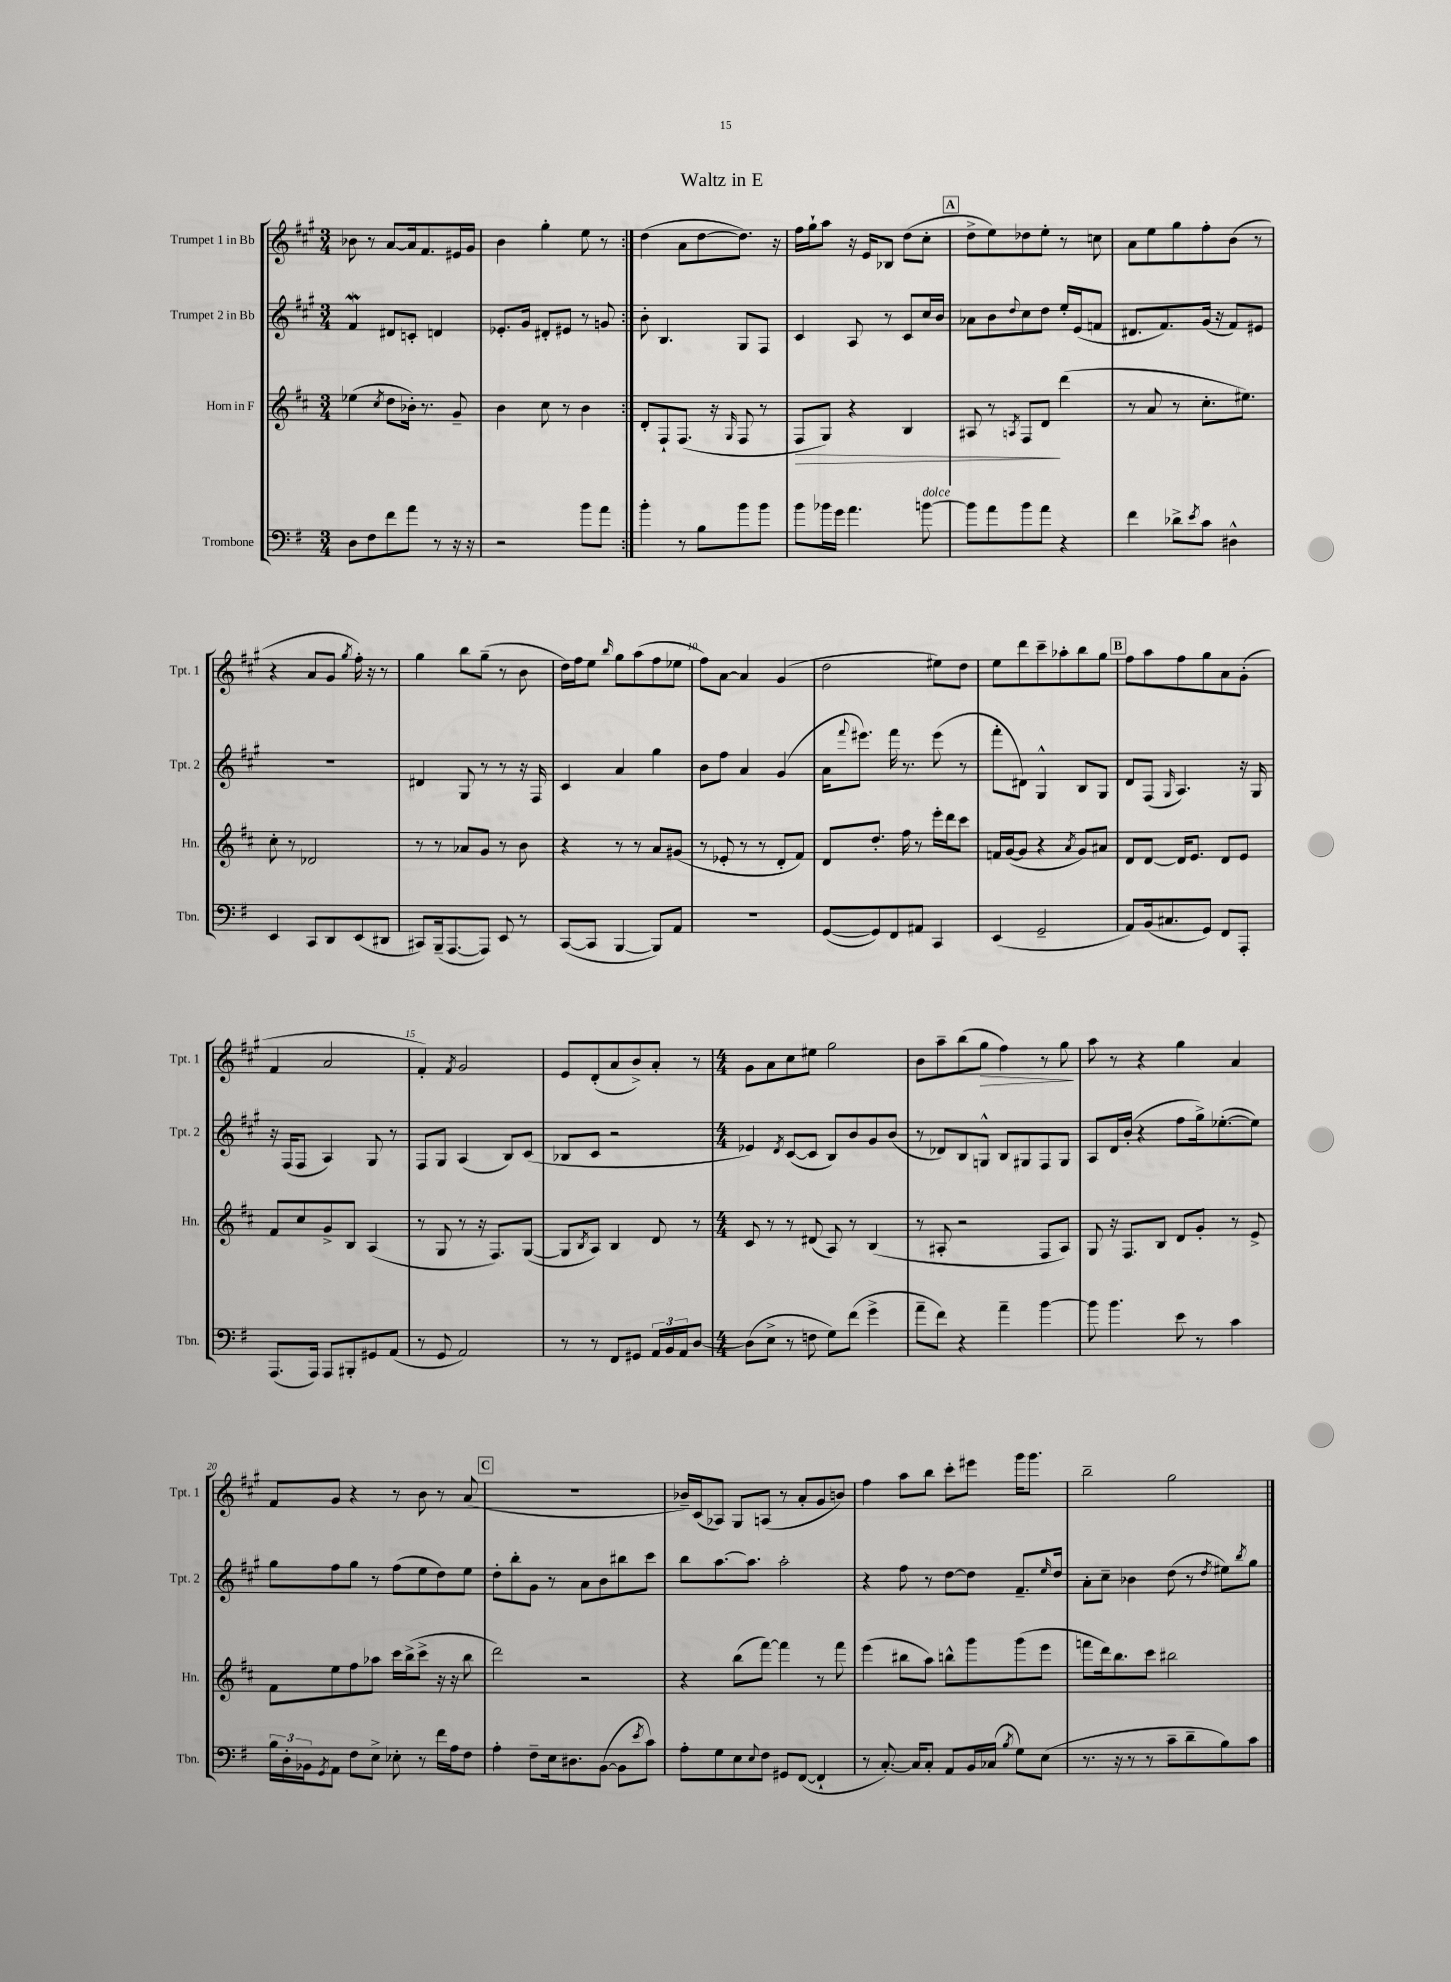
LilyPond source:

\header { title = "Waltz in E" }
<<
\new StaffGroup <<
\new Staff = "s0" \with { instrumentName = "Trumpet 1 in Bb" shortInstrumentName = "Tpt. 1" } {
    \clef treble \key a \major \numericTimeSignature \time 3/4
    \repeat volta 2 { bes'8 r8 a'8~ a'16 fis'8. eis'16 gis'16 |
    b'4 gis''4-. e''8 r8 | }
    d''4( a'8 d''8~ d''8.) r16 |
    fis''16 gis''16-! a''8 r16 e'16 bes8 d''8( cis''8-. |
    \mark \markup { \box "A" } d''8-> e''8) des''8 e''8-. r8 c''8 |
    a'8 e''8 gis''8 fis''8-. b'8( r8 |
    r4 a'8 gis'8 \acciaccatura { gis''8 } fis''16-.) r16 r8 |
    gis''4 b''8 gis''8--( r8 b'8 |
    d''16) fis''16 e''8 \grace { b''16 } gis''8 a''8( fis''8 ees''8 |
    fis''8) a'8~ a'4 gis'4( |
    d''2 eis''8) d''8 |
    e''8 d'''8 cis'''8-- aes''8-. b''8 gis''8 |
    \mark \markup { \box "B" } fis''8 a''8 fis''8 gis''8 a'8 gis'8-.( |
    fis'4 a'2 |
    fis'4-.) \acciaccatura { fis'8 } gis'2 |
    e'8 d'8-.( a'8 b'8->) a'8-. r8 |
    \numericTimeSignature \time 4/4 gis'8 a'8 cis''8 eis''8 gis''2 |
    b'8 a''8-- b''8( gis''8\> fis''4) r8 gis''8\! |
    a''8 r8 r4 gis''4 a'4 |
    fis'8 gis'8 r4 r8 b'8 r8 a'8( |
    \mark \markup { \box "C" } R1 |
    bes'16--) cis'16( aes8) gis8 a8( r8 a'8-. gis'8 b'8) |
    fis''4 a''8 b''8 cis'''8-. eis'''8 gis'''16 gis'''8. |
    b''2-- gis''2 \bar "|." |
}
\new Staff = "s1" \with { instrumentName = "Trumpet 2 in Bb" shortInstrumentName = "Tpt. 2" } {
    \clef treble \key a \major \numericTimeSignature \time 3/4
    \repeat volta 2 { fis'4\mordent dis'8 c'8-. d'4 |
    ees'8.-. gis'16 dis'8-. eis'8 r8 g'8 | }
    b'8-. b4. gis8 fis8 |
    cis'4 a8 r8 cis'8 cis''16 b'16 |
    \mark \markup { \box "A" } aes'8 b'8 \appoggiatura { d''8 } cis''8 d''8 e''16-. e'16( f'8 |
    dis'8. fis'8.) gis'16( r16 fis'8) eis'8 |
    R2. |
    dis'4 gis8 r8 r8 r16 fis16 |
    cis'4 a'4 gis''4 |
    b'8 fis''8 a'4 gis'4( |
    a'16 \appoggiatura { fis'''8 } eis'''8.) fis'''16 r8. eis'''8( r8 |
    fis'''8-. dis'8) gis4-^ b8 gis8 |
    \mark \markup { \box "B" } d'8 fis8( \grace { gis16 } a4.) r16 gis16 |
    r16 fis16( fis8 a4) gis8 r8 |
    fis8 gis8 a4( b8) cis'8( |
    bes8 cis'8 r2 |
    \numericTimeSignature \time 4/4 ees'4) \acciaccatura { d'8 } cis'8~( cis'8 b8) b'8 gis'8 b'8( |
    r8 des'8) b8 g8-^ b8 gis8 fis8 gis8 |
    a8 d'16 b'16-.( r4 fis''8 gis''16->) ees''8.~-.( ees''8) |
    gis''8 fis''8 gis''8 r8 fis''8( e''8 d''8) e''8 |
    \mark \markup { \box "C" } d''8-. b''8-. gis'8 r8 a'8 b'8 bis''8 cis'''8 |
    b''8 a''8.~ a''8. a''2-. |
    r4 fis''8 r8 d''8~ d''8 fis'8.-- \grace { e''16 } d''16 |
    a'8-. cis''8-- bes'4 d''8( r8 \acciaccatura { d''8 } eis''8) \acciaccatura { b''8 } gis''8 \bar "|." |
}
\new Staff = "s2" \with { instrumentName = "Horn in F" shortInstrumentName = "Hn." } {
    \clef treble \key d \major \numericTimeSignature \time 3/4
    \repeat volta 2 { ees''4( \acciaccatura { cis''8 } d''8 bes'16-.) r8. g'8-- |
    b'4 cis''8 r8 b'4 | }
    d'8-. fis8-! fis8.( r16 \grace { g16 } fis8 r8 |
    fis8\> g8) r4 b4 |
    \mark \markup { \box "A" } ais8 r8 \acciaccatura { a8 } fis8 d'8\! d'''4( |
    r8 a'8 r8 cis''8.-. eis''8.) |
    cis''8-. r8 des'2 |
    r8 r8 aes'8 g'8 r8 b'8 |
    r4 r8 r8 a'8 gis'8( |
    r8 ees'8-. r8 r8 d'8-. fis'8) |
    d'8 d''8.-. fis''16 r8 e'''16-. d'''16 cis'''8 |
    f'16 g'16~( g'8 r4 \acciaccatura { a'8 } g'8) ais'8 |
    \mark \markup { \box "B" } d'8 d'8~ d'16 e'8. d'8 e'8 |
    fis'8 cis''8 g'8-> b8 a4( |
    r8 g8 r8 r16 fis8.) g8~( |
    g8 \acciaccatura { b8 } a8) b4 d'8 r8 |
    \numericTimeSignature \time 4/4 cis'8 r8 r8 dis'8( a8) r8 b4( |
    r8 ais8-. r2 fis8 ais8) |
    g8 r16 fis8. b8 d'8 g'8-. r8 e'8-> |
    fis'8 e''8 fis''8 aes''8 cis'''16 b''16->( cis'''8-> r16 r16 b''8 |
    \mark \markup { \box "C" } d'''2) r2 |
    r4 b''8( fis'''8~) fis'''4 r8 fis'''8 |
    e'''4( bis''8 a''8) b''8-^ g'''8 g'''8( e'''8 |
    f'''8 d'''16) b''8. cis'''8 bis''2 \bar "|." |
}
\new Staff = "s3" \with { instrumentName = "Trombone" shortInstrumentName = "Tbn." } {
    \clef bass \key g \major \numericTimeSignature \time 3/4
    \repeat volta 2 { d8 fis8 fis'8 a'8 r8 r16 r16 |
    r2 b'8 a'8 | }
    b'4-. r8 b8 b'8 b'8 |
    b'8 bes'16 g'16 a'4. b'8~^\markup { \italic "dolce" } |
    \mark \markup { \box "A" } b'8 a'8 b'8 a'8 r4 |
    fis'4 des'8-> \acciaccatura { e'8 } c'8 dis4-^ |
    e,4 c,8 d,8 e,8( dis,8 |
    cis,8) b,,16--( a,,8.~ a,,8) e,8 r8 |
    c,8~( c,8 b,,4~ b,,8) a,8 |
    R2. |
    g,8~( g,8) fis,8 ais,8 c,4 |
    e,4( g,2-- |
    \mark \markup { \box "B" } a,8) b,16( cis8. g,8) fis,8 a,,8-. |
    a,,8.( a,,16) a,,8 bis,,8-. gis,8 a,8( |
    r8 g,8 a,2) |
    r8 r8 fis,8 gis,8 \tuplet 3/2 { a,16 b,16 a,16 } d8~ |
    \numericTimeSignature \time 4/4 d8( e8-> r8 f8 g8) fis'8( g'4-> |
    a'8-- fis'8) r4 a'4-- b'4~ |
    b'8 b'4. e'8 r8 c'4 |
    \tuplet 3/2 { b16 d16-. bes,16 } \acciaccatura { g,8 } a,8 fis8 e8-> ees8-. r8 fis'16 a16 fis8 |
    \mark \markup { \box "C" } a4-. fis8-- e16 dis8. b,8~( b,8 \acciaccatura { e'8 } c'8) |
    a8-. g8 e8 \appoggiatura { e8 } fis8 gis,8 fis,8~( fis,4-! |
    r8 c8.~-.) c16 c8-. a,8 b,16 ces16( \acciaccatura { b8 } g8) e8( |
    r8. r16 r8 r8 c'8-- d'8-- b8) c'8 \bar "|." |
}
>>
>>
\layout { \context { \Score \override BarNumber.break-visibility = ##(#f #t #t) barNumberVisibility = #(every-nth-bar-number-visible 5) } }
